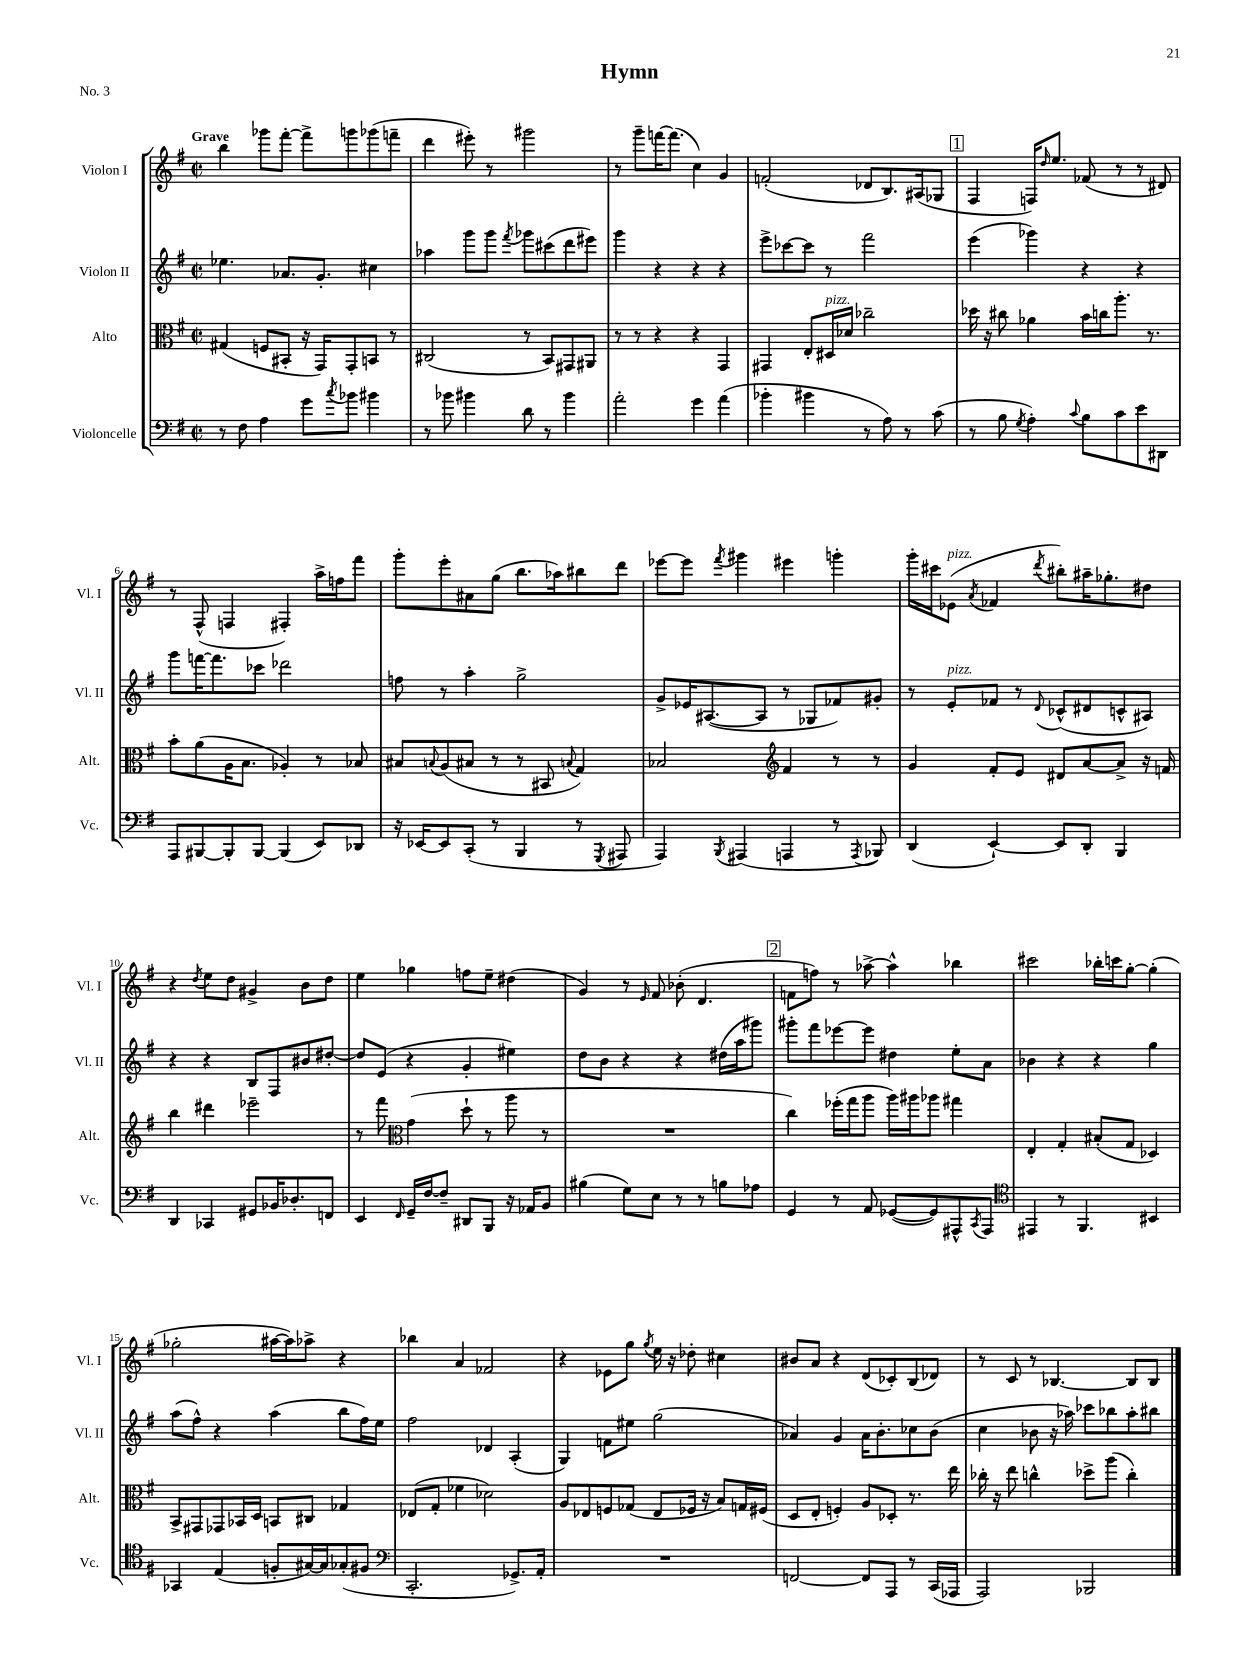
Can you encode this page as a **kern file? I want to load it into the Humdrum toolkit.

**kern	**kern	**kern	**kern
*staff4	*staff3	*staff2	*staff1
*clefF4	*clefC3	*clefG2	*clefG2
*k[f#]	*k[f#]	*k[f#]	*k[f#]
*M2/2	*M2/2	*M2/2	*M2/2
*met(c|)	*met(c|)	*met(c|)	*met(c|)
8r	(4G#	4.ee-	4bb
8F#	.	.	.
4A	8F	.	8ggg-
.	8BB#'	8.a-	[8fff#'
8g	16r	.	8fff#^]
.	16GG)	8.g'	.
8qcc	.	.	.
8b-	8GG'	.	8ggg
4b#	8BB	4cc#	(8ggg-
.	8r	.	8fff~
=	=	=	=
8r	(2C#	4aa-	4ddd
8b-	.	.	.
4b#	.	8ggg	8eee#')
.	.	8ggg	8r
.	.	8qfff#	.
8d	8r	8ggg-	2ggg#
8r	8BB)	(8ccc#	.
4b#	8GG#	8ddd	.
.	8AA#	8eee#)	.
=	=	=	=
2a'	8r	4ggg	8r
.	8r	.	8ggg~
.	4r	4r	[16fff
.	.	.	(8.fff]
4g	4r	4r	4cc)
(4a	4GG	4r	4g
=	=	=	=
4b-'	4GG#	8eee^	(2f'
.	.	[8ccc-	.
4b#	8E'	8ccc-]	.
.	16D#	8r	.
.	16d-	.	.
8r	2cc-~	2fff#	8d-
8A)	.	.	8.B)
8r	.	.	.
.	.	.	(16A#
(8c	.	.	8G-
=	=	=	=
8r	16dd-	(4eee	4F#
.	16r	.	.
8B	8cc#	.	.
8qG	.	.	.
4A')	4a-	4ggg-)	16F)
.	.	.	16qqdd
.	.	.	8.ee
8qqc	.	.	.
8B	16b	4r	(8f-
.	16cc	.	.
8c	8.aa'	.	8r
8e	.	4r	8r
.	8.r	.	.
8DD#	.	.	8d#)
=	=	=	=
8AAA	8b'	8ggg	8r
[8BBB#	(8a	[16fff	(8F#^^
.	.	8.fff]	.
8BBB#']	16A	.	4F
.	8.B	.	.
[8BBB#	.	8ccc-	.
(4BBB#]	4A-')	2ddd-	4F#')
8EE)	8r	.	16aa^
.	.	.	16ff
8DD-	8B-	.	8fff#
=	=	=	=
16r	8B#	8ff	8ggg'
[16EE-	.	.	.
.	8qqB	.	.
8EE-]	(8A	8r	8eee'
(8CC'	8B#	4aa'	8a#
8r	8r	.	(8gg
4BBB	8r	2gg^	8.bb
.	8BB#	.	.
.	.	.	16aa-)
.	8qqB	.	.
8r	4G)	.	8bb#
8qGGG	.	.	.
8AAA#	.	.	8ddd
=	=	=	=
4AAA)	2B-	8g^	[8eee-
.	.	16e-	8eee-]
.	.	([8.A#	.
8qBBB	.	.	8qfff#
(4AAA#	.	.	4ggg#
.	.	8A#]	.
*	*clefG2	*	*
4AAA	4f#	8r	4eee#
.	.	8G-	.
8r	8r	8f-)	4ggg'
8qAAA	.	.	.
8BBB-)	8r	8g#'	.
=	=	=	=
(4DD	4g	8r	16ggg'
.	.	.	16ccc#
.	.	8e'	(8e-
.	.	.	8qa
[4EE`)	8f#'	8f-	4f-
.	8e	8r	.
.	.	8qqd	8qddd
8EE]	8d#	(8c-^^	8bb#')
8DD'	[8a	8d#	16aa#~
.	.	.	8.gg-'
4BBB	8a^]	8c^^	.
.	16r	8A#)	8dd#
.	16f	.	.
=	=	=	=
4DD	4bb	4r	4r
.	.	.	8qdd
4CC-	4ddd#	4r	8ee
.	.	.	8dd
8GG#	2eee-~	8B	4g#^
16BB-	.	8F#	.
8.D-'	.	.	.
.	.	8b#	8b
8FF	.	[8dd#'	8dd
=	=	=	=
4EE	8r	8dd#]	4ee
.	8fff#	(8e	.
*	*clefC3	*	*
16qqFF#	.	.	.
16GG~	(4g	4r	4gg-
[16F#	.	.	.
8F#~]	.	.	.
8DD#	8dd`	4g'	8ff
8BBB	8r	.	8ee~
16r	8aa	4ee#)	(4dd#
16AA-	.	.	.
8BB	8r	.	.
=	=	=	=
(4B#	1r	8dd	4g)
.	.	8b	.
8G)	.	4r	8r
.	.	.	16qqe
8E	.	.	8f#
8r	.	4r	(8b-'
8r	.	.	4.d
8B	.	(16dd#	.
.	.	16aa	.
8A-	.	8ggg#)	.
=	=	=	=
4GG	4cc)	8ggg#'	8f
.	.	8fff#	8ff)
8r	(16ff-'	[8eee-	8r
.	16gg	.	.
8AA	8aa	8eee-]	[8aa-^
([8GG-	16aa)	4dd#	4aa-^^]
.	16aa#	.	.
8GG-])	8aa-	.	.
8AAA#^^	4gg#	8ee'	4bb-
8qCC	.	.	.
8AAA#	.	8a	.
=	=	=	=
*clefC4	*	*	*
4EE#	4E'	4b-	2ccc#
8r	4G'	4r	.
4.FF#	.	.	.
.	(8B#'	4r	16bb-'
.	.	.	16ccc
.	8G	.	[8gg'
4BB#	4D-)	4gg	(4gg']
=	=	=	=
4GG-	8BB^	(8aa	2gg-'
.	8GG#	8ff#^^)	.
(4E	8GG-	4r	.
.	16BB-	.	.
.	16D	.	.
8F'	8BB	(4aa	[16aa#
.	.	.	16aa#])
[16G#)	8C#	.	8aa-^
16G#]	.	.	.
(8G-'	4G-	8bb	4r
8F#	.	16ff#)	.
.	.	16ee	.
=	=	=	=
*clefF4	*	*	*
2.CC'	(8E-	2ff#	4bb-
.	8G'	.	.
.	4f-	.	4a
.	2d-)	4d-	2f-
8.GG-^)	.	(4A'	.
16AA'	.	.	.
=	=	=	=
1r	8A	4G)	4r
.	8E-	.	.
.	8F	8f	8e-
.	(8G-	8ee#	8gg
.	.	.	8qgg
.	8E-	(2gg	16ee
.	.	.	16r
.	16F-	.	8dd-'
.	16r	.	.
.	8B)	.	4cc#
.	16G	.	.
.	(16F#	.	.
=	=	=	=
[2FF	8D	4a-)	8b#
.	8E'	.	8a
.	4F')	4g	4r
8FF]	8A	16a-	(8d
.	.	8.b'	.
8AAA	8D-'	.	8c-')
8r	8.r	8cc-	(8B
(16CC	.	(8b	8d-)
16AAA-	16ee	.	.
=	=	=	=
2AAA)	16cc-'	4cc	8r
.	16r	.	.
.	8ee	.	8c
.	4cc^^	8b-	8r
.	.	16r	[4.B-
.	.	16aa-)	.
2BBB-	8dd-^	8ccc-	.
.	(8aa	8bb-	.
.	4cc')	8aa-'	8B-]
.	.	8bb#	8B-
==	==	==	==
*-	*-	*-	*-
